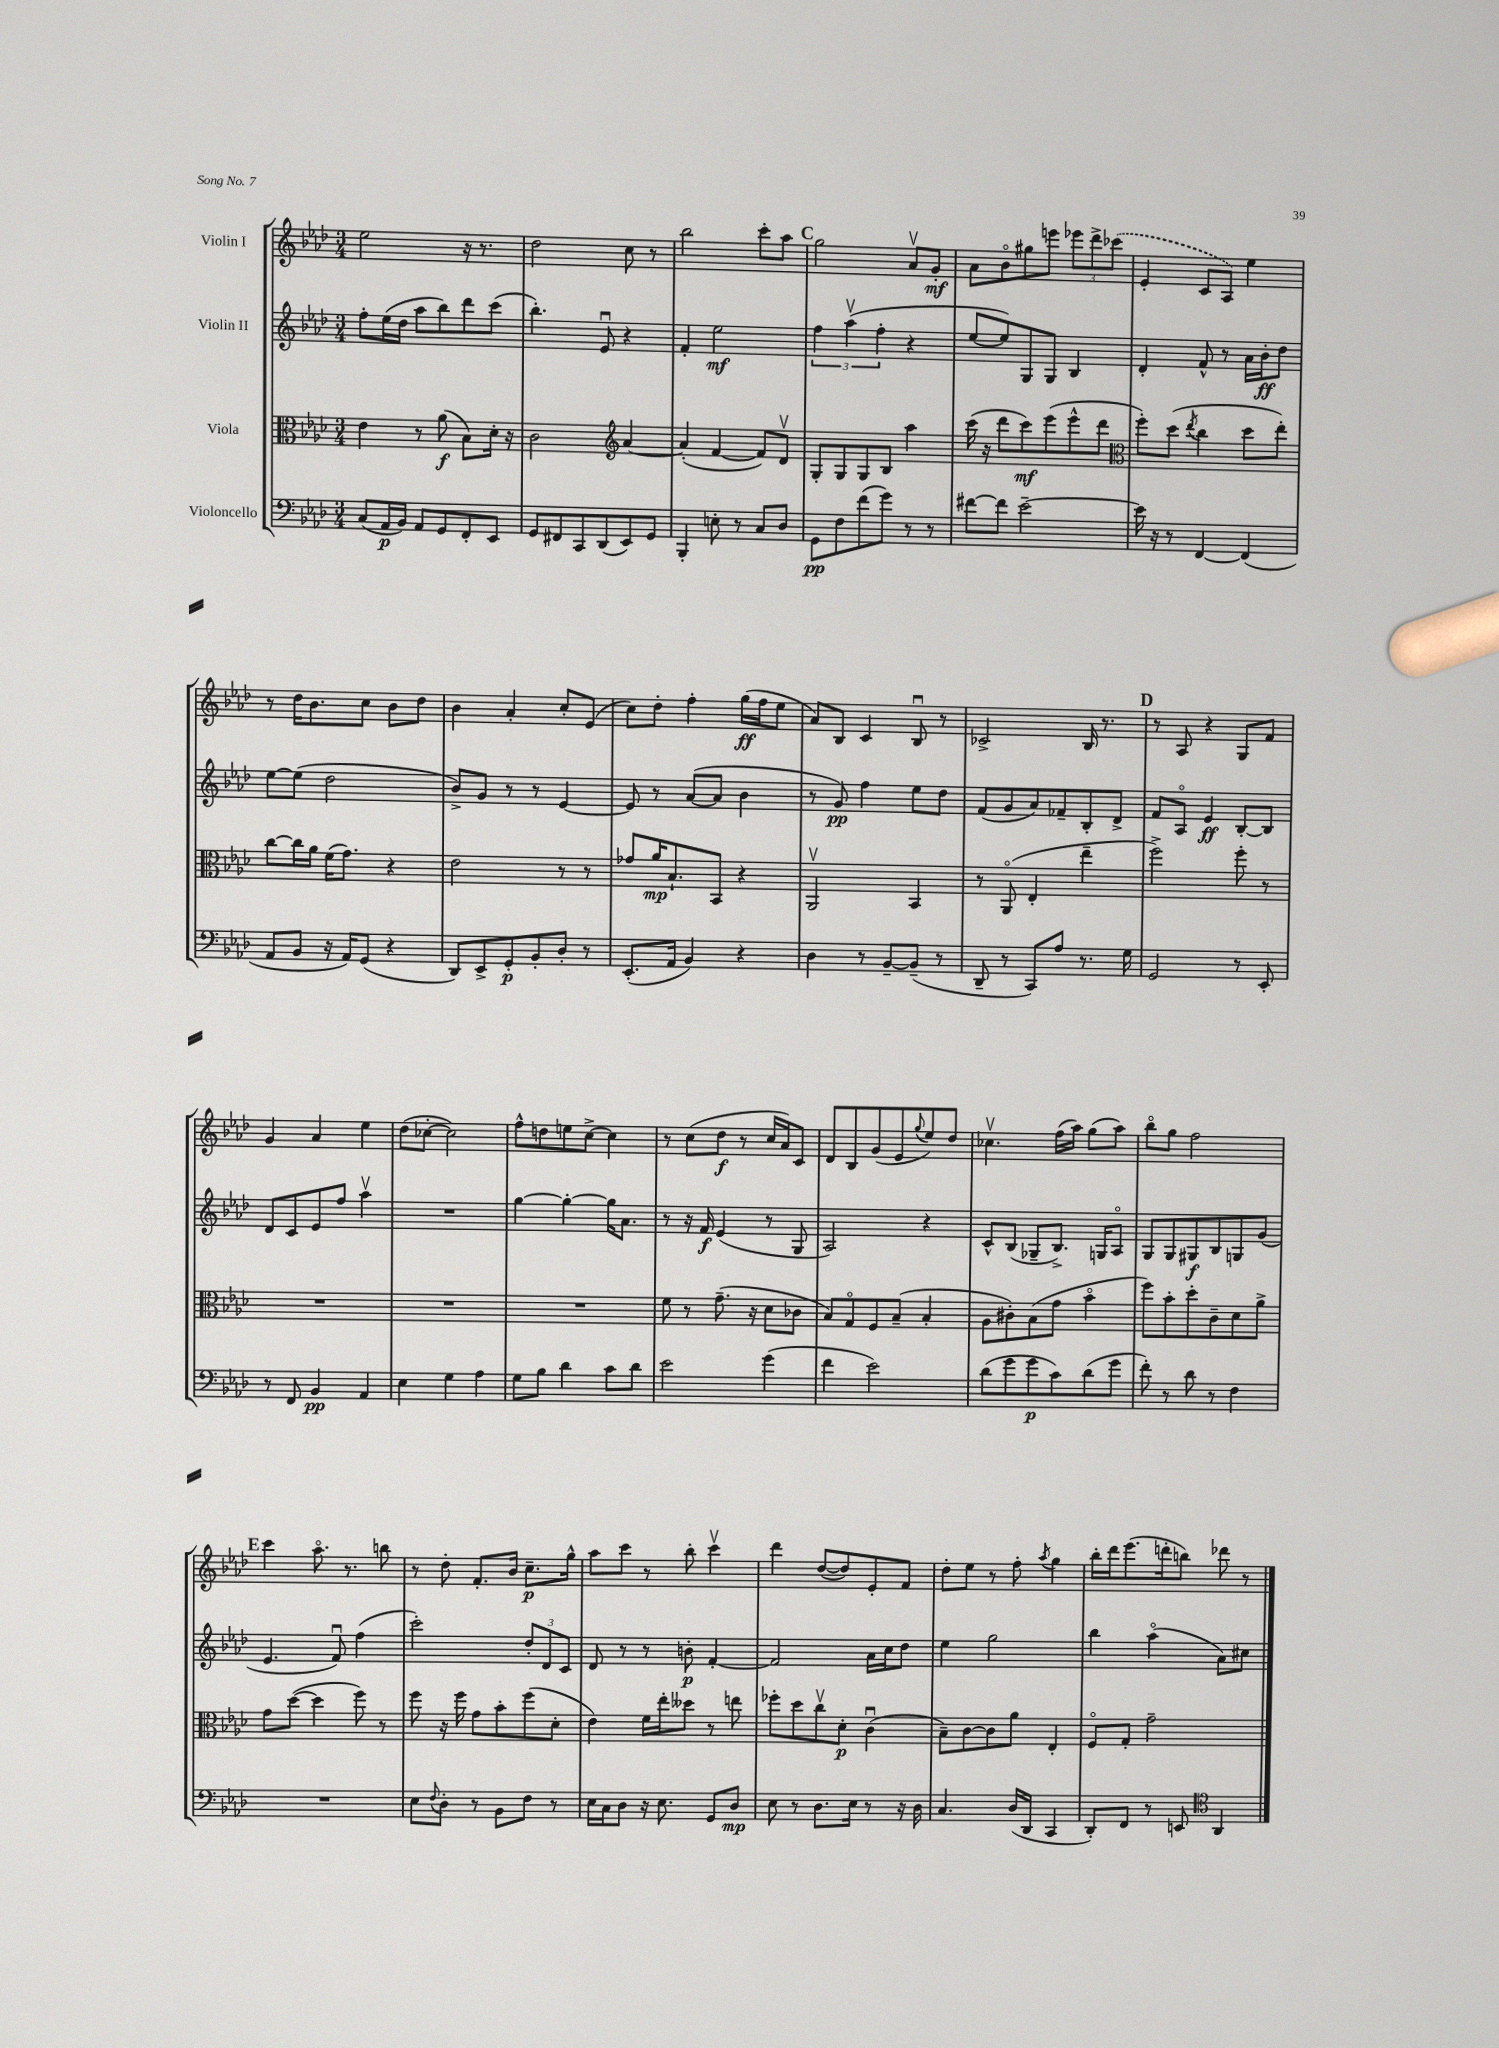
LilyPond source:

<<
\new StaffGroup <<
\new Staff = "s0" \with { instrumentName = "Violin I" } {
    \clef treble \key aes \major \numericTimeSignature \time 3/4
    ees''2 r16 r8. |
    des''2 c''8 r8 |
    bes''2 c'''8-. aes''8 |
    \mark \markup { \bold "C" } g''2 aes'8\upbow g'8-.\mf |
    aes'8 bes'8\flageolet gis''8 e'''8 \tuplet 3/2 { ees'''8 des'''8-> \once \slurDashed ces'''8( } |
    ees'4-. c'8 aes8) ees''4 |
    r8 des''16 bes'8. c''8 bes'8 des''8 |
    bes'4 aes'4-. c''8-. ees'8( |
    c''8) des''8-. f''4-. g''16\ff( f''16 ees''8 |
    aes'8) bes8 c'4 bes8\downbow r8 |
    ces'2-> bes16 r8. |
    \mark \markup { \bold "D" } r8 aes8 r4 g8 f'8 |
    g'4 aes'4 ees''4 |
    des''8( ces''8~-. ces''2) |
    f''8-^ d''8 e''8 c''8~-> c''4 |
    r8 c''8( des''8\f r8 c''16 aes'16) c'8 |
    des'8 bes8 g'8( ees'8 \appoggiatura { g''8 } ees''8) des''8 |
    ces''4.\upbow f''16( aes''16) g''8( aes''8) |
    bes''8\flageolet g''8 f''2 |
    \mark \markup { \bold "E" } c'''4 aes''8.\flageolet r8. b''8 |
    r8 des''8-. f'8.-. bes'16 c''8.--\p g''16-^ |
    aes''8 c'''8 r8 bes''8-. c'''4\upbow |
    des'''4 des''8~( des''8) ees'8-. f'8 |
    des''8-. ees''8 r8 f''8-. \acciaccatura { aes''8 } g''4 |
    bes''16-. des'''16 ees'''8.( d'''16-. b''8) des'''8 r8 \bar "|." |
}
\new Staff = "s1" \with { instrumentName = "Violin II" } {
    \clef treble \key aes \major \numericTimeSignature \time 3/4
    f''8-. ees''16( des''16 aes''8 bes''8) des'''8 c'''8( |
    bes''4.-.) ees'8\downbow r4 |
    f'4-. ees''2\mf |
    \mark \markup { \bold "C" } \tuplet 3/2 { f''4 aes''4\upbow( f''4-. } r4 |
    ees''8~ ees''8) g8 g8 bes4 |
    des'4-. f'8-^ r8 aes'16 bes'16-.\ff des''8 |
    ees''8~ ees''8( des''2 |
    bes'8->) g'8 r8 r8 ees'4~ |
    ees'8 r8 aes'8~( aes'8 bes'4 |
    r8 g'8\pp) f''4 ees''8 des''8 |
    f'8( g'8 aes'8) fes'8-- bes8-. des'8-> |
    \mark \markup { \bold "D" } f'8 aes8\flageolet ees'4\ff bes8~-. bes8 |
    des'8 c'8 ees'8 f''8 aes''4\upbow |
    R2. |
    g''4~ g''4~-. g''16 aes'8. |
    r8 r16 f'16\f ees'4( r8 g8 |
    aes2) r4 |
    c'8-^ bes8( ges8-- bes8.->) g16 aes8\flageolet |
    g8 g8 gis8\f bes8 g8 g'8( |
    \mark \markup { \bold "E" } ees'4. f'8\downbow) f''4( |
    c'''2-.) \tuplet 3/2 { des''8-. des'8 c'8 } |
    des'8 r8 r8 b'8-.\p f'4~-. |
    f'2 aes'16 c''16 des''8 |
    ees''4 g''2 |
    bes''4 aes''4\flageolet( aes'8) cis''8 \bar "|." |
}
\new Staff = "s2" \with { instrumentName = "Viola" } {
    \clef alto \key aes \major \numericTimeSignature \time 3/4
    ees'4 r8 aes'8\f( bes8) des'16-. r16 |
    c'2 \clef treble aes'4~ |
    aes'4-.( f'4~ f'8) des'8\upbow |
    \mark \markup { \bold "C" } g8-. g8 g8 bes8 aes''4 |
    c'''16( r16 des'''8 c'''8\mf) ees'''8( ees'''8-^ des'''8 |
    \clef alto f''8-.) des''8( \acciaccatura { ees''8 } c''4 des''8 ees''8-.) |
    c''8~ c''16 aes'16 f'16( g'8.) r4 |
    ees'2 r8 r8 |
    ges'8 aes'16\mp bes8.-! bes,8 r4 |
    aes,2\upbow bes,4 |
    r8 aes,8\flageolet( ees4-. ees''4-- |
    \mark \markup { \bold "D" } f''2->) f''8-. r8 |
    R2. |
    R2. |
    R2. |
    f'8 r8 g'8.--( r16 des'8 ces'8 |
    bes8) g8\flageolet f8 bes8--( bes4-. |
    aes8 cis'8-.) bes8( g'8 bes'4\flageolet |
    f''8) bes'8-. des''8-. c'8-- des'8 aes'8-> |
    \mark \markup { \bold "E" } g'8 des''8~( des''4 f''8) r8 |
    f''8 r16 f''16 g'8 bes'8-. f''8( des'8-. |
    ees'4) f'16 ees''16-. deses''8 r8 e''8 |
    fes''8-. des''8 c''8\upbow des'8-.\p c'4\downbow( |
    bes8--) c'8~ c'8 aes'8 ees4-. |
    f8\flageolet g8-. g'2-- \bar "|." |
}
\new Staff = "s3" \with { instrumentName = "Violoncello" } {
    \clef bass \key aes \major \numericTimeSignature \time 3/4
    c8( aes,16\p bes,16) aes,8 g,8 f,8-. ees,8 |
    g,8 fis,8 c,8 des,8( ees,8) g,8 |
    bes,,4-. e8-. r8 c8 des8 |
    \mark \markup { \bold "C" } g,8\pp f8 f'8( g'8) r8 r8 |
    fis'8~ fis'8 ees'2~-- |
    ees'16 r16 r8 f,4~ f,4( |
    aes,8 bes,8 r16 aes,16) g,8( r4 |
    des,8) ees,8-> g,8-.\p bes,8-. des8-. r8 |
    ees,8.-.( aes,16 bes,4) r4 |
    des4 r8 bes,8~-- bes,8--( r8 |
    des,8-- r8 c,8) aes8 r8. g16 |
    \mark \markup { \bold "D" } g,2 r8 ees,8-. |
    r8 f,8 bes,4\pp aes,4 |
    ees4 g4 aes4 |
    g8 bes8 des'4 c'8 des'8 |
    ees'2 g'4( |
    f'4 ees'2) |
    des'8( g'8 g'8\p c'8) des'8( g'8 |
    f'8-.) r8 des'8 r8 f4 |
    \mark \markup { \bold "E" } R2. |
    ees8 \appoggiatura { f8 } des8-. r8 bes,8 f8 r8 |
    ees16 c16 des8 r16 ees8. g,8 des8\mp |
    ees8 r8 des8. ees16 r8 r16 des16 |
    c4. des16( des,16 c,4 |
    des,8-.) f,8 r8 e,8 \clef tenor aes,4 \bar "|." |
}
>>
>>
\layout { \context { \Score \remove "Bar_number_engraver" } }
